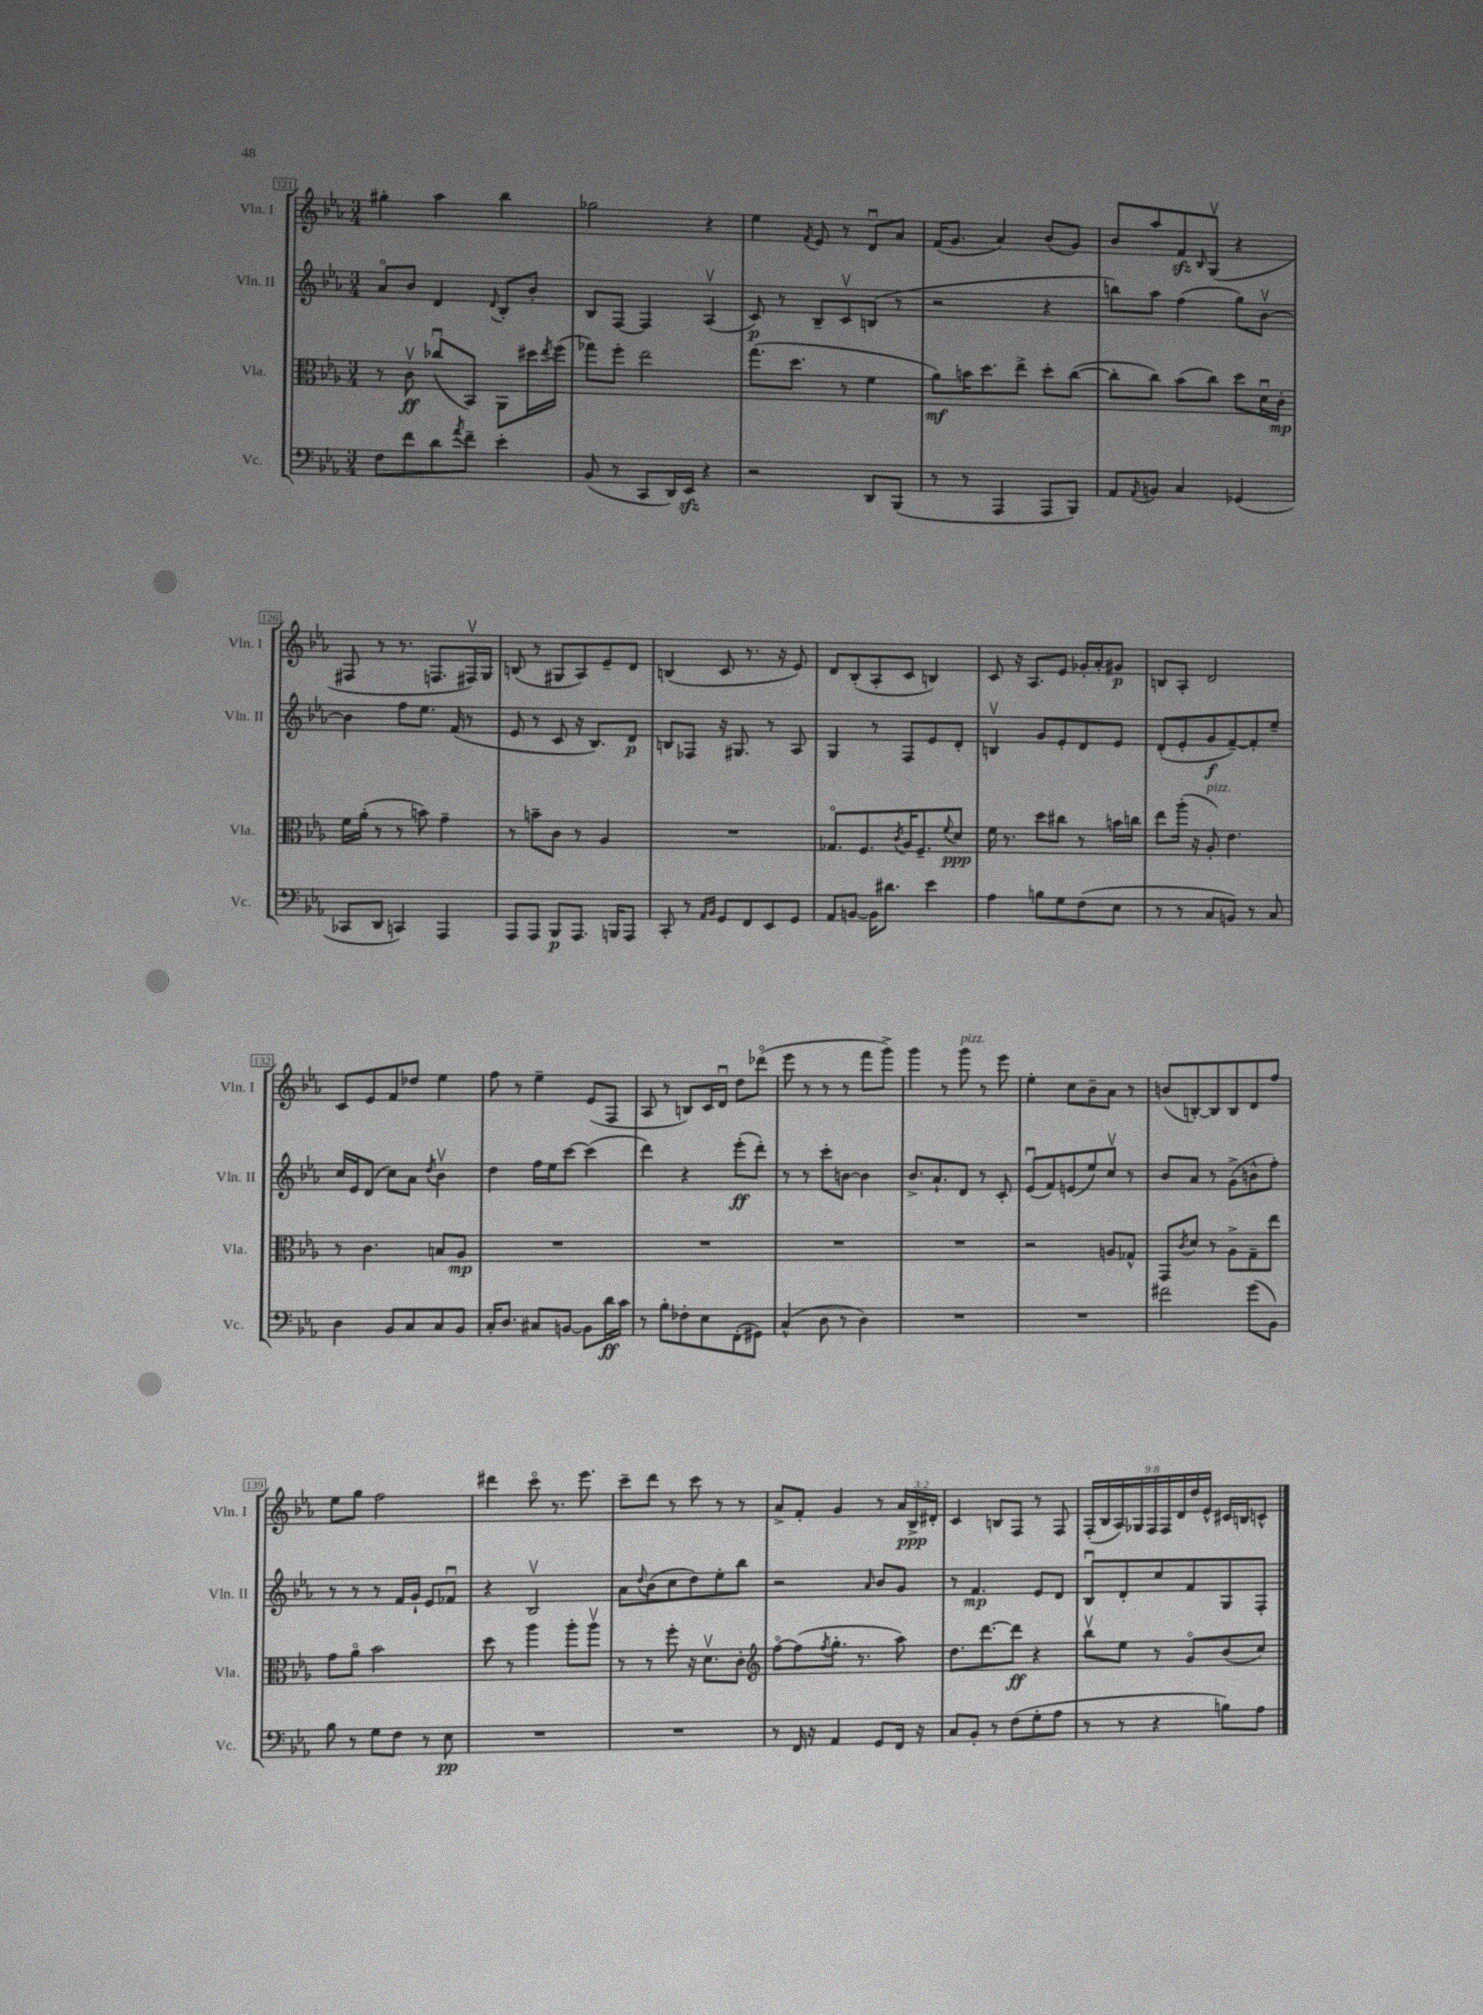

**kern	**dynam	**kern	**dynam	**kern	**dynam	**kern	**dynam
*part4	*part4	*part3	*part3	*part2	*part2	*part1	*part1
*staff4	*staff4	*staff3	*staff3	*staff2	*staff2	*staff1	*staff1
*I"Vc.	*	*I"Vla.	*	*I"Vln. II	*	*I"Vln. I	*
*I'Vc.	*	*I'Vla.	*	*I'Vln. II	*	*I'Vln. I	*
*clefF4	*	*clefC3	*	*clefG2	*	*clefG2	*
*k[b-e-a-]	*	*k[b-e-a-]	*	*k[b-e-a-]	*	*k[b-e-a-]	*
*M3/4	*	*M3/4	*	*M3/4	*	*M3/4	*
=121	=121	=121	=121	=121	=121	=121	=121
8F\L	.	8r	.	8a-/L	.	4gg#X'\	.
8f\	.	8cv\	ff	8b-/J	.	.	.
8d\	.	(8cc-Xu/L	.	4d/	.	4aa-\	.
8qa-/	.	.	.	.	.	.	.
8f~\J	.	8BB-/J)	.	.	.	.	.
.	.	.	.	8qqd/	.	.	.
4e-'\	.	8AA-\L	.	8B-'/L	.	4bb-\	.
.	.	16dd#X\L	.	8b-'/J	.	.	.
.	.	8qee-/	.	.	.	.	.
.	.	(16ff\JJ	.	.	.	.	.
=122	=122	=122	=122	=122	=122	=122	=122
(8BB-/	.	8gg-X\L)	.	8B-/L	.	2gg-X\	.
8r	.	8ff'\J	.	[8F/J	.	.	.
8CC/L	.	2ee-\	.	4F/]	.	.	.
16DD/L)	.	.	.	.	.	.	.
16EE-zz/JJ	.	.	.	.	.	.	.
4r	.	.	.	(4A-v/	.	4r	.
=123	=123	=123	=123	=123	=123	=123	=123
2r	.	(8.gg\L	.	8c/)	p	4ee-\	.
.	.	.	.	8r	.	.	.
.	.	8.dd\J	.	.	.	.	.
.	.	.	.	.	.	8qf/	.
.	.	.	.	8B-~/L	.	8e-/	.
.	.	8r	.	8cv/	.	8r	.
8DD/L	.	4f\	.	(8Bn/J	.	8du/L	.
(8BBB-/J	.	.	.	8r	.	8a-/J	.
=124	=124	=124	=124	=124	=124	=124	=124
8r	.	8a-\L)	mf	2r	.	(16f/KL	.
.	.	.	.	.	.	8.g/J	.
8r	.	16bn\K	.	.	.	.	.
.	.	8.dd\	.	.	.	.	.
4AAA-/	.	.	.	.	.	4a-/)	.
.	.	8ee-^\J	.	.	.	.	.
8AAA-/L	.	8dd'\L	.	4r	.	(8b-/L	.
8BBB-/J)	.	([8cc\J	.	.	.	8g/J)	.
=125	=125	=125	=125	=125	=125	=125	=125
8AA-/L	.	8cc'\L]	.	8bbn\L)	.	8b-/L	.
8qAA-/	.	.	.	.	.	.	.
8BBn/J	.	8cc\J)	.	8aa-\J	.	8aa-/	.
4C/	.	(8b-\L	.	(4ff\	.	8fzz/	.
.	.	.	.	.	.	16qqB-/	.
.	.	8cc\J)	.	.	.	(8Gv/J	.
(4GG-X/	.	8dd\L	.	8gg\L)	.	4r	.
.	.	16du\L	.	[8b-v\J	.	.	.
.	.	16c'\JJ	mp	.	.	.	.
!!LO:LB:g=z
=126	=126	=126	=126	=126	=126	=126	=126
8CC-X/L	.	16f\LL	.	4b-\]	.	8F#X/	.
.	.	(16a-'\JJ	.	.	.	.	.
8DD/J	.	8r	.	.	.	8r	.
4CCn/)	.	8r	.	8ff\L	.	8.r	.
.	.	8bn\)	.	8.ee-\J	.	.	.
.	.	.	.	.	.	8.Fn/L	.
4AAA-/	.	4g~\	.	.	.	.	.
.	.	.	.	(16f/	.	.	.
.	.	.	.	8r	.	16F#Xv/L)	.
.	.	.	.	.	.	16G/JJ	.
=127	=127	=127	=127	=127	=127	=127	=127
8AAA-/L	.	8r	.	8e-/	.	(8Bn/	.
8AAA-/J	.	8bn~\L	.	8r	.	8r	.
8BBB-/L	p	8c\J	.	8c/	.	8G#X/L	.
8.AAA-/J	.	8r	.	16r	.	8A-/)	.
.	.	.	.	8.B-/L)	.	.	.
.	.	4A-/	.	.	.	8e-~/	.
16BBBn/KL	.	.	.	.	.	.	.
8AAA-/J	.	.	.	8d/J	p	8d/J	.
=128	=128	=128	=128	=128	=128	=128	=128
8CC'/	.	2.r	.	8Bn/L	.	(4Bn/	.
8r	.	.	.	8F-X/J	.	.	.
16qqAA-/LL	.	.	.	.	.	.	.
16qqBB-/JJ	.	.	.	.	.	.	.
8GG/L	.	.	.	16r	.	8c/	.
.	.	.	.	8.G#X/	.	.	.
8FF/	.	.	.	.	.	8.r	.
8EE-/	.	.	.	8r	.	.	.
.	.	.	.	.	.	16r	.
8GG/J	.	.	.	8A-/	.	8e-/)	.
=129	=129	=129	=129	=129	=129	=129	=129
8AA-/L	.	8.G-X/L	.	4G/	.	8d/L	.
[8BBn/J	.	.	.	.	.	(8B-'/	.
.	.	8.F/	.	.	.	.	.
16BB\KL]	.	.	.	8r	.	8A-'/	.
8.d#X\J	.	.	.	.	.	.	.
.	.	8qc/	.	.	.	.	.
.	.	16A-/K	.	8F/L	.	8c/J	.
.	.	8.F~/	.	.	.	.	.
4e-\	.	.	.	8e-/	.	4Bn/)	.
.	.	8qqf/	.	.	.	.	.
.	.	8d/J	ppp	8d'/J	.	.	.
=130	=130	=130	=130	=130	=130	=130	=130
4A-\	.	16f\	.	4Bnv/	.	8c/	.
.	.	8.r	.	.	.	.	.
.	.	.	.	.	.	16r	.
.	.	.	.	.	.	8.A-/L	.
8Bn\L	.	8dd\L	.	8g/L	.	.	.
8G\	.	8cc#X\J	.	8e-'/	.	8e-/J	.
(8F\	.	8r	.	8d/	.	16g-X'/LL	.
.	.	.	.	.	.	16a-'/J	.
8E-\J	.	16bn\LL	.	8e-/J	.	8g#X/J	p
.	.	16ccn\JJ	.	.	.	.	.
=131	=131	=131	=131	=131	=131	=131	=131
8r	.	8ee-\L	.	(8d'/L	.	8Bn/L	.
8r	.	(16aa-'\Jk	.	8e-'/	.	8A-'/J	.
.	.	16r	.	.	.	.	.
!	!	!LO:TX:a:i:t=pizz.	!	!	!	!	!
8C/L	.	8A-'/)	.	8g/	f	2d/	.
8BBn/J)	.	4.e-\	.	[8f~/)	.	.	.
8r	.	.	.	8f'/]	.	.	.
8C/	.	.	.	8ee-~/J	.	.	.
!!LO:LB:g=z
=132	=132	=132	=132	=132	=132	=132	=132
4D\	.	8r	.	16cc/LL	.	8c/L	.
.	.	.	.	16e-/J	.	.	.
.	.	4.c\	.	(8d/J	.	8e-/	.
8BB-/L	.	.	.	8cc\L)	.	8f/	.
8C/	.	.	.	8a-\J	.	8dd-X/J	.
.	.	.	.	8qdd/	.	.	.
8C/	.	8Bn/L	.	4b-v\	.	4ee-\	.
8BB-/J	.	8A-/J	mp	.	.	.	.
=133	=133	=133	=133	=133	=133	=133	=133
16C'/KL	.	2.r	.	4dd\	.	8ff\	.
8.D/J	.	.	.	.	.	.	.
.	.	.	.	.	.	8r	.
8C#X/L	.	.	.	16ff\LL	.	4ee-~\	.
.	.	.	.	16ee-\J	.	.	.
[8BBn/J	.	.	.	[8ccc\J	.	.	.
8BB\L]	.	.	.	(4ccc\]	.	(8e-/L	.
16d\L	ff	.	.	.	.	8F/J	.
16c\JJ	.	.	.	.	.	.	.
=134	=134	=134	=134	=134	=134	=134	=134
8r	.	2.r	.	4ddd\)	.	8A-/	.
8B-'\L	.	.	.	.	.	8r	.
8F-X'\	.	.	.	4r	.	8Bn/L)	.
8E-\	.	.	.	.	.	16c/L	.
.	.	.	.	.	.	16du/JJ	.
(8FF'\	.	.	.	(8eee-'\L	ff	8dd\L	.
8GG#X\J)	.	.	.	8ddd'\J)	.	(8ddd-X\J	.
=135	=135	=135	=135	=135	=135	=135	=135
(4C^^/	.	2.r	.	8r	.	8eee-\	.
.	.	.	.	8r	.	8r	.
8D\	.	.	.	8ccc'\L	.	8r	.
8r	.	.	.	[8bn\J	.	8r	.
4D\)	.	.	.	4b\]	.	8fff\L	.
.	.	.	.	.	.	8ggg^\J)	.
=136	=136	=136	=136	=136	=136	=136	=136
2.r	.	2.r	.	8.b-^/L	.	4ggg\	.
.	.	.	.	8.a-`/	.	.	.
.	.	.	.	.	.	8r	.
!	!	!	!	!	!	!LO:TX:a:i:t=pizz.	!
.	.	.	.	8d/J	.	8ggg\	.
.	.	.	.	8r	.	8r	.
.	.	.	.	8c'/	.	8eee-\	.
=137	=137	=137	=137	=137	=137	=137	=137
2.r	.	2r	.	(8e-u/L	.	4ee-'\	.
.	.	.	.	8f/)	.	.	.
.	.	.	.	(8en/	.	8cc\L	.
.	.	.	.	8ee-/)	.	8b-~\	.
.	.	8An/L	.	8ccv/J	.	8a-\J	.
.	.	8G-X^^/J	.	8r	.	8r	.
=138	=138	=138	=138	=138	=138	=138	=138
2f#X\	.	8GG/L	.	8b-/L	.	(8bn/L	.
.	.	8qc/	.	.	.	.	.
.	.	8d/J	.	8a-/J	.	[8Bn'/)	.
.	.	8r	.	8r	.	8B/]	.
.	.	8A-^\L	.	(8g^\L	.	8B/	.
(8g\L	.	8G~\	.	8bn^^\	.	8d/	.
8BB-\J)	.	8ee-\J	.	8ff'\J)	.	8ff/J	.
!!LO:LB:g=z
=139	=139	=139	=139	=139	=139	=139	=139
8B-\	.	8g\L	.	8r	.	8ee-\L	.
8r	.	8a-\J	.	8r	.	8gg\J	.
8G\L	.	2b-\	.	8r	.	2ff\	.
8F\J	.	.	.	16f/LL	.	.	.
.	.	.	.	16g`/JJ	.	.	.
8r	.	.	.	8e-/L	.	.	.
8E-\	pp	.	.	8f-Xu/J	.	.	.
=140	=140	=140	=140	=140	=140	=140	=140
2.r	.	8dd\	.	4r	.	4ddd#X\	.
.	.	8r	.	.	.	.	.
.	.	4aa-\	.	2B-v/	.	8ccc\	.
.	.	.	.	.	.	8.r	.
.	.	8aa-'\L	.	.	.	.	.
.	.	.	.	.	.	8.eee-\	.
.	.	8aa-v\J	.	.	.	.	.
=141	=141	=141	=141	=141	=141	=141	=141
2.r	.	8r	.	8a-\L	.	8ccc~\L	.
.	.	.	.	8qqdd/	.	.	.
.	.	8r	.	(8b-\	.	8ddd\J	.
.	.	8ff'\	.	8cc\	.	8r	.
.	.	16r	.	8dd\)	.	8ccc\	.
.	.	8.dv\L	.	.	.	.	.
.	.	.	.	8ee-'\	.	8r	.
.	.	8c'\J	.	8bb-\J	.	8r	.
=142	=142	=142	=142	=142	=142	=142	=142
*	*	*clefG2	*	*	*	*	*
8r	.	[8ff\L	.	2r	.	8a-^/L	.
16FF/	.	(8ff\]	.	.	.	8f'/J	.
16r	.	.	.	.	.	.	.
.	.	8qff/	.	.	.	.	.
4AA-/	.	8.gg'\J	.	.	.	4g/	.
.	.	8.r	.	.	.	.	.
.	.	.	.	16qqa-/	.	.	.
8GG/L	.	.	.	8b-/L	.	8r	.
16FF/Jk	.	8aa-\)	.	8g/J	.	24a-/LL	.
.	.	.	.	.	.	24B-^/	ppp
16r	.	.	.	.	.	.	.
.	.	.	.	.	.	24d#X'/JJ	.
=143	=143	=143	=143	=143	=143	=143	=143
8C/L	.	8.dd\L	.	8r	.	4c/	.
8BB-'/J	.	.	.	4.f/	mp	.	.
.	.	[8.ddd\	.	.	.	.	.
8r	.	.	.	.	.	8Bn/L	.
(8F\L	.	8ddd\J]	ff	.	.	8F/J	.
8G'\	.	4r	.	8e-/L	.	8r	.
8A-\J	.	.	.	8d/J	.	8F/	.
=144	=144	=144	=144	=144	=144	=144	=144
8r	.	8bb-v\L	.	8B-u/L	.	(18F'/LL	.
.	.	.	.	.	.	18B-/	.
.	.	.	.	.	.	18A-/)	.
8r	.	8ee-\J	.	8d'/	.	.	.
.	.	.	.	.	.	18G-X/	.
.	.	.	.	.	.	18F/	.
4r	.	8r	.	8cc/	.	.	.
.	.	.	.	.	.	18F/	.
.	.	.	.	.	.	18d/	.
.	.	8g/L	.	8f/	.	.	.
.	.	.	.	.	.	18dd/	.
.	.	.	.	.	.	18e-^^/JJ	.
8Bn\L)	.	(8b-/	.	8G/	.	16c#X/LL	.
.	.	.	.	.	.	16Bn/J	.
8A-\J	.	8cc/J)	.	8F'/J	.	8cn^^/J	.
==	==	==	==	==	==	==	==
*-	*-	*-	*-	*-	*-	*-	*-
